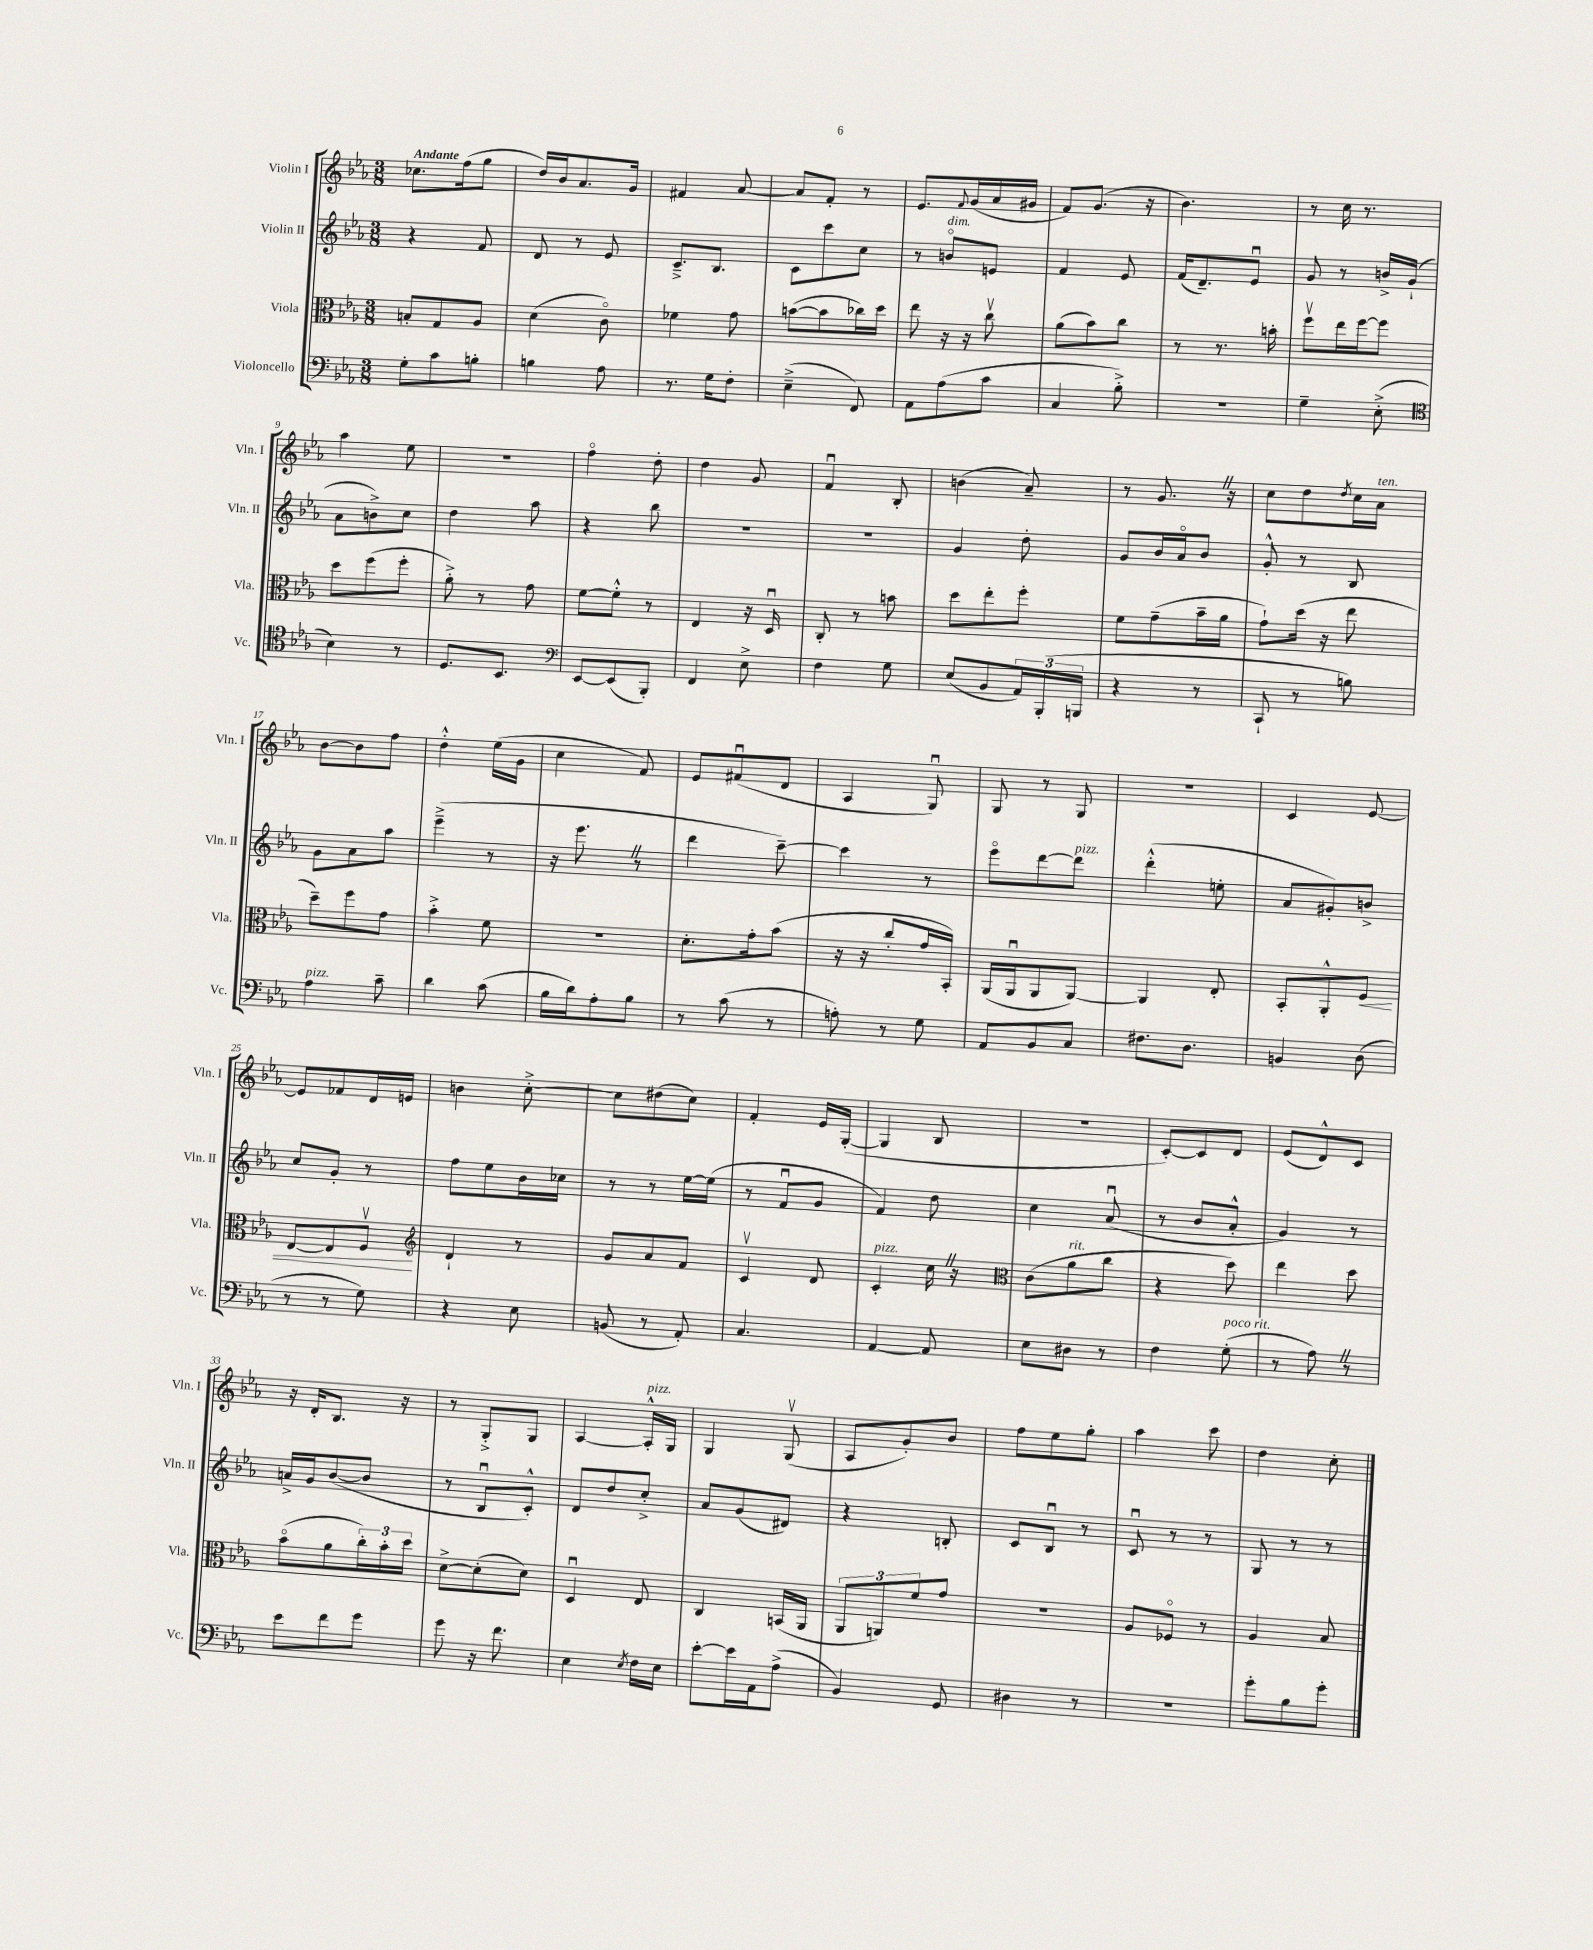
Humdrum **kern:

**kern	**kern	**dynam	**kern	**kern
*part4	*part3	*part3	*part2	*part1
*staff4	*staff3	*staff3	*staff2	*staff1
*I"Violoncello	*I"Viola	*	*I"Violin II	*I"Violin I
*I'Vc.	*I'Vla.	*	*I'Vln. II	*I'Vln. I
*clefF4	*clefC3	*	*clefG2	*clefG2
*k[b-e-a-]	*k[b-e-a-]	*	*k[b-e-a-]	*k[b-e-a-]
*M3/8	*M3/8	*	*M3/8	*M3/8
=1	=1	=1	=1	=1
!	!	!	!	!LO:TX:a:B:t=Andante
8G'\L	8Bn'/L	.	4r	8.cc-X\L
8c\	8G/	.	.	.
.	.	.	.	(16ff\k
8Bn'\J	8A-/J	.	8f/	8gg\J
=2	=2	=2	=2	=2
4Bn\	(4d\	.	8d/	16dd/LL)
.	.	.	.	16b-/J
.	.	.	8r	8.a-/
8A-\	8c\)	.	8e-/	.
.	.	.	.	16g/Jk
=3	=3	=3	=3	=3
8.r	4f-X\	.	8.c~^/L	4f#X/
16G\KL	.	.	8.B-/J	.
8F'\J	8g\	.	.	[8a-/
=4	=4	=4	=4	=4
(4E-~^\	([8bn\L	.	8c\L	8a-/L]
.	8b\]	.	8ccc\	8f'/J
8FF/)	16cc-X\L)	.	8cc\J	8r
.	16dd\JJ	.	.	.
=5	=5	=5	=5	=5
8AA-\L	8ee-\	.	8r	8.e-/L
!	!	!	!LO:TX:a:i:t=dim.	!
(8A-\	16r	.	8bn/L	.
.	.	.	.	8qqf/
.	16r	.	.	(16g/L
8c\J	8ccv\	.	8en/J	16a-/
.	.	.	.	16g#X/JJ
=6	=6	=6	=6	=6
4C/	(8a-\L	.	4f/	8f/L)
.	8b-\)	.	.	(8.g/J
8B-'^\)	8cc\J	.	8e-/	.
.	.	.	.	16r
=7	=7	=7	=7	=7
4.r	8r	.	(16f/KL	4.b-\)
.	.	.	8.d~/)	.
.	8.r	.	.	.
.	.	.	8e-u/J	.
.	16bn'\	.	.	.
=8	=8	=8	=8	=8
4G~\	8ffv\L	.	8g/	8r
.	16ee-\L	.	8r	16cc\
.	[16ff\J	.	.	8.r
(8E-'^\	8ff\J]	.	16bn^/LL	.
.	.	.	(16g`/JJ	.
!!LO:LB:g=z
=9	=9	=9	=9	=9
*clefC4	*	*	*	*
4B-\)	8dd\L	.	8a-\L	4aa-\
.	(8ff\	.	8bn^\)	.
8r	8ff'\J	.	8cc\J	8ee-\
=10	=10	=10	=10	=10
8.D/L	8a-'^\)	.	4dd\	4.r
.	8r	.	.	.
8.BB-/J	.	.	.	.
.	8g\	.	8aa-\	.
=11	=11	=11	=11	=11
*clefF4	*	*	*	*
[8EE-/L	[8f\L	.	4r	4ff\
(8EE-/]	8f'^^\J]	.	.	.
8BBB-'/J)	8r	.	8bb-\	8dd'\
=12	=12	=12	=12	=12
4FF/	4E-/	.	4.r	4dd\
8E-^\	16r	.	.	8g/
.	16Du/	.	.	.
=13	=13	=13	=13	=13
4F\	8C'/	.	4.r	4fu/
.	8r	.	.	.
8G\	8bn\	.	.	8B-'/
=14	=14	=14	=14	=14
(8E-/L	8dd\L	.	4g/	(4bn\
8BB-/	8ee-'\	.	.	.
24AA-/L)	8ff'\J	.	8dd'\	8a-~/)
(24BBB-'/	.	.	.	.
24BBBn/JJ	.	.	.	.
=15	=15	=15	=15	=15
4r	8f\L	.	8g/L	8r
.	(8g~\	.	16b-/L	8.gZ/
.	.	.	16a-/J	.
8r	16b-~\L	.	8b-/J	.
.	16a-\JJ	.	.	16r
=16	=16	=16	=16	=16
8CC`/	8g`\L)	.	8g'^^/	8cc\L
8r	(16dd\Jk	.	8r	8dd\
.	16r	.	.	.
.	.	.	.	8qdd/
8Bn\)	8ee-\	.	8B-/	16cc\L
!	!	!	!	!LO:TX:a:i:t=ten.
.	.	.	.	16a-\JJ
!!LO:LB:g=z
=17	=17	=17	=17	=17
!LO:TX:a:i:t=pizz.	!	!	!	!
4A-\	8dd~\L)	.	8g\L	[8b-\L
.	8ff\	.	8a-\	8b-\]
8c~\	8g\J	.	8aa-\J	8ff\J
=18	=18	=18	=18	=18
4d\	4b-'^\	.	(4eee-~^\	4dd'^^\
(8c\	8f\	.	8r	(16ee-\LL
.	.	.	.	16g\JJ
=19	=19	=19	=19	=19
16B-\LL	4.r	.	16r	4cc\
16d\J)	.	.	8.eee-Z\	.
8A-'\	.	.	.	.
8B-\J	.	.	8r	8f/)
=20	=20	=20	=20	=20
8r	8.d'\L	.	4ddd\	8e-/L
(8c\	.	.	.	(8f#Xu/
.	16g'\k	.	.	.
8r	(8b-\J	.	[8ccc~\)	8d/J
=21	=21	=21	=21	=21
8An'\)	16r	.	4ccc\]	4A-/
.	16r	.	.	.
8r	8cc'/L	.	.	.
8G\	16g/L	.	8r	8Gu/)
.	16BB-'/JJ)	.	.	.
=22	=22	=22	=22	=22
8AA-/L	(16AA-/LL	.	8eee-\L	8G/
.	16AA-u/J	.	.	.
8BB-/	8AA-/	.	[8ddd\	8r
!	!	!	!LO:TX:a:i:t=pizz.	!
8C/J	[8AA-/J)	.	8ddd\J]	8G/
=23	=23	=23	=23	=23
8.F#X\L	4AA-/]	.	(4ddd'^^\	4.r
8.D\J	.	.	.	.
.	8E-'/	.	8een'\	.
=24	=24	=24	=24	=24
4BBn/	8BB-'/L	.	8a-/L	4c/
.	8AA-'^^/	.	8g#X'/)	.
!	!	!LO:HP:b	!	!
(8D\	8F/J	<	8bn^/J	[8e-/
!!LO:LB:g=z
=25	=25	=25	=25	=25
8r	[8E-/L	.	8cc/L	8e-/L]
8r	8E-/]	.	8g'/J	8f-X/
8G\)	8Fv/J	.	8r	16d/L
.	.	.	.	16en/JJ
.	.	[	.	.
=26	=26	=26	=26	=26
*	*clefG2	*	*	*
4r	4d`/	.	8ff\L	4bn\
.	.	.	8ee-\	.
8E-\	8r	.	16b-\L	[8cc'^\
.	.	.	16cc-X\JJ	.
=27	=27	=27	=27	=27
(8BBn/	8g/L	.	8r	8cc\L]
8r	8a-/	.	8r	(8dd#X\
8AA-'/)	8f/J	.	[16ee-\LL	8cc\J)
.	.	.	(16ee-\JJ]	.
=28	=28	=28	=28	=28
4.C/	4cv/	.	8r	4f'/
.	.	.	8fu/L	.
.	8d/	.	8g/J	16e-/LL
.	.	.	.	([16G'/JJ
=29	=29	=29	=29	=29
!	!LO:TX:a:i:t=pizz.	!	!	!
[4AA-/	4c'/	.	4f/)	4G/]
8AA-/]	16ccZ\	.	8dd\	8B-/
.	16r	.	.	.
=30	=30	=30	=30	=30
*	*clefC3	*	*	*
8E-\L	(8c\L	.	4cc\	4.r
!	!LO:TX:a:i:t=rit.	!	!	!
8D#X\J	8a-\	.	.	.
8r	8cc\J	.	(8a-u/	.
=31	=31	=31	=31	=31
4F\	4r	.	8r	[8c'/L)
.	.	.	8b-/L	8c/]
!LO:TX:a:i:t=poco rit.	!	!	!	!
(8G'\	8dd\)	.	8a-'^^/J	8d/J
=32	=32	=32	=32	=32
8r	4ee-\	.	4g/)	(8e-/L
8A-Z\)	.	.	.	8d^^/)
8r	8dd\	.	8r	8c/J
!!LO:LB:g=z
=33	=33	=33	=33	=33
8e-\L	(8b-\L	.	16an^/LL	16r
.	.	.	16g/J	16d'/KL
8f\	8a-\	.	([8b-/	8.B-/J
8g\J	24cc'\L)	.	8b-/J]	.
.	24b-'\	.	.	.
.	.	.	.	16r
.	24dd\JJ	.	.	.
=34	=34	=34	=34	=34
8g\	[8d^\L	.	8r	8r
16r	(8d'\]	.	8B-u/L	8G'^/L
8.f\	.	.	.	.
.	8d\J)	.	8c'^^/J)	8G/J
=35	=35	=35	=35	=35
4E-\	4Du/	.	8d/L	[4A-/
.	.	.	8dd/	.
8qE-/	.	.	.	.
!	!	!	!	!LO:TX:a:i:t=pizz.
16F\LL	8E-/	.	8cc'^/J	16A-'^^/LL]
16E-\JJ	.	.	.	16G/JJ
=36	=36	=36	=36	=36
[8e-'\L	4C/	.	8a-/L	4G/
16e-\L]	.	.	(8g/	.
16AA-\J	.	.	.	.
(8A-^\J	(16BBn/LL	.	8d#X/J)	(8Gv/
.	16AA-/JJ	.	.	.
=37	=37	=37	=37	=37
4BB-/)	12AA-/L	.	4r	8A-/L
.	12AAn/)	.	.	.
.	.	.	.	8g'/)
.	12f/	.	.	.
8GG/	8g/J	.	8Bn'/	8b-/J
=38	=38	=38	=38	=38
4D#X\	4.r	.	8c/L	8ff\L
.	.	.	8B-u/J	8ee-\
8r	.	.	8r	8gg'\J
=39	=39	=39	=39	=39
4.r	8A-/L	.	8cu/	4aa-\
.	8F-X/J	.	8r	.
.	8r	.	8r	8ccc\
=40	=40	=40	=40	=40
8g'\L	4A-/	.	8G/	4dd\
8B-\	.	.	8r	.
8g'\J	8B-/	.	8r	8cc'\
==	==	==	==	==
*-	*-	*-	*-	*-
